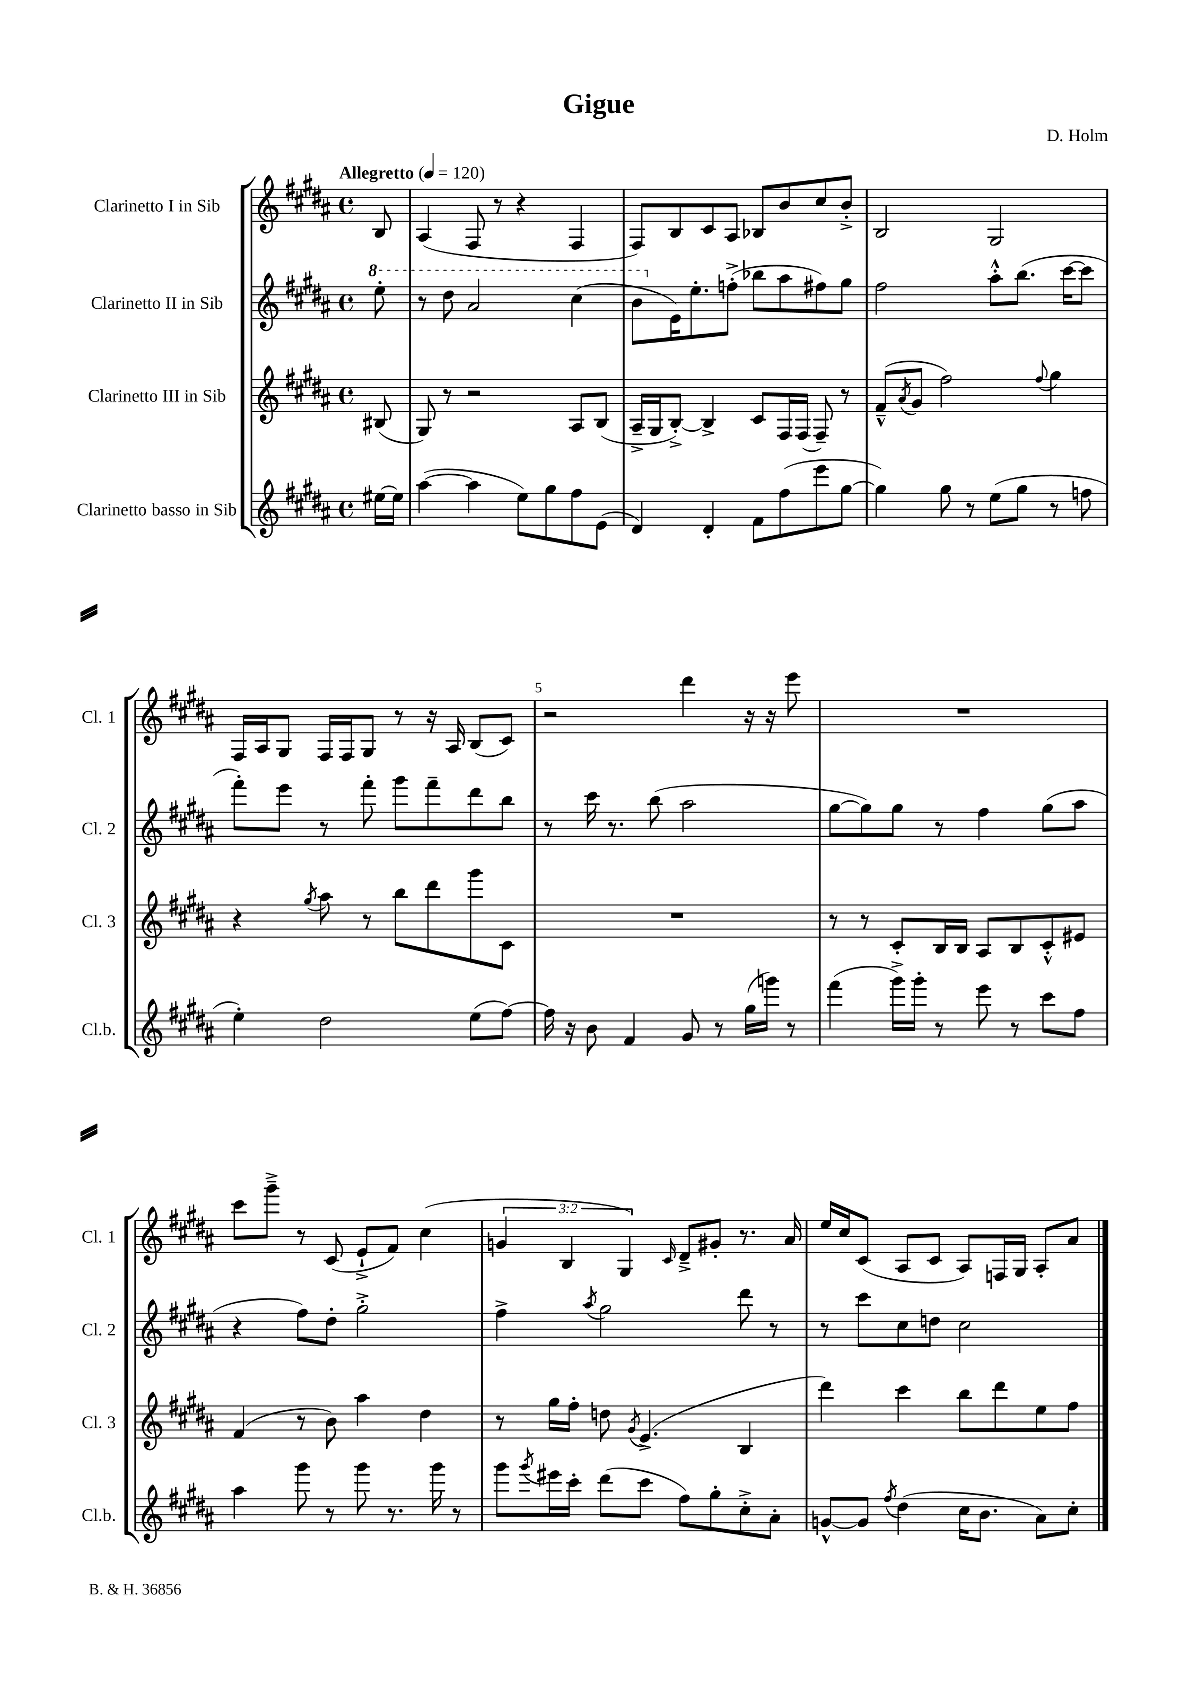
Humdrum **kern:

**kern	**kern	**kern	**kern
*staff4	*staff3	*staff2	*staff1
*clefG2	*clefG2	*clefG2	*clefG2
*k[f#c#g#d#a#]	*k[f#c#g#d#a#]	*k[f#c#g#d#a#]	*k[f#c#g#d#a#]
*M4/4	*M4/4	*M4/4	*M4/4
*met(c)	*met(c)	*met(c)	*met(c)
*MM120	*MM120	*MM120	*MM120
[16ee#\LL	(8B#/	8eee'\	8B/
16ee#\]JJ	.	.	.
=	=	=	=
([4aa#\	8G#/)	8r	(4A#/
.	8r	8ddd#\	.
4aa#\]	2r	2aa#/	8F#/
.	.	.	8r
8ee\L)	.	.	4r
8gg#\	.	.	.
8ff#\	8A#/L	(4ccc#\	4F#/
(8e\J	(8B/J	.	.
=	=	=	=
4d#/)	16A#~^/LL	8bb\L	8F#/L)
.	16G#/J	.	.
.	[8B'^/J)	16e\K)	8B/
.	.	8.ee'\	.
4d#'/	4B^/]	.	8c#/
.	.	(8ff'^\J	8A#/J
8f#\L	8c#/L	8bb-\L	8B-/L
(8ff#\	16F#/L	8aa#\	8b/
.	(16F#/JJ	.	.
8eee\	8F#~/)	8ff#\)	8cc#/
[8gg#\J	8r	8gg#\J	8b'^/J
=	=	=	=
4gg#\])	(8f#~^^/L	2ff#\	2B/
.	8qa#/	.	.
.	8g#/J	.	.
8gg#\	2ff#\)	.	.
8r	.	.	.
(8ee\L	.	8aa#'^^\L	2G#/
8gg#\J	.	(8.bb\J	.
.	8qqff#/	.	.
8r	4gg#\	.	.
.	.	[16ccc#\LK	.
8ff\	.	8ccc#\]J	.
=	=	=	=
4ee'\)	4r	8fff#'\L)	16F#/LL
.	.	.	16A#/J
.	.	8eee\J	8G#/J
.	8qgg#/	.	.
2dd#\	8aa#\	8r	16F#/LL
.	.	.	16F#/J
.	8r	8fff#'\	8G#/J
.	8bb\L	8ggg#\L	8r
.	8ddd#\	8fff#~\	16r
.	.	.	16A#/
(8ee\L	8ggg#\	8ddd#\	(8B/L
[8ff#\J)	8c#\J	8bb\J	8c#/J)
=	=	=	=
16ff#\]	1r	8r	2r
16r	.	.	.
8b\	.	16ccc#\	.
.	.	8.r	.
4f#/	.	.	.
.	.	(8bb\	.
8g#/	.	2aa#\	4ddd#\
8r	.	.	.
(16gg#\LL	.	.	16r
16ggg\JJ)	.	.	16r
8r	.	.	8eee\
=	=	=	=
(4fff#\	8r	[8gg#\L	1r
.	8r	8gg#\])	.
16ggg#^\LL)	8c#'/L	8gg#\J	.
16ggg#'\JJ	.	.	.
8r	16B/L	8r	.
.	16B/JJ	.	.
8eee\	8A#/L	4ff#\	.
8r	8B/	.	.
8ccc#\L	8c#'^^/	(8gg#\L	.
8ff#\J	8e#/J	8aa#\J	.
=	=	=	=
4aa#\	(4f#/	4r	8ccc#\L
.	.	.	8ggg#~^\J
8ggg#\	8r	8ff#\L)	8r
8r	8b\)	8dd#'\J	(8c#/
8ggg#\	4aa#\	2gg#'^\	8e`^/L
8.r	.	.	8f#/J)
.	4dd#\	.	(4cc#\
16ggg#\	.	.	.
8r	.	.	.
=	=	=	=
8ggg#\L	8r	4ff#^\	6g/
8qggg#/	.	.	.
16eee#\L	16gg#\LL	.	.
.	.	.	6B/
16ccc#'\JJ	16ff#'\JJ	.	.
.	.	8qaa#/	.
(8ddd#\L	8dd\	2gg#\	.
.	.	.	6G#/)
.	8qg#/	.	.
8ccc#\J	(4.e^/	.	.
.	.	.	16qqc#/
8ff#\L)	.	.	8d#~^/L
8gg#'\	.	.	8g#'/J
8cc#'^\	4B/	8ddd#\	8.r
8a#'\J	.	8r	.
.	.	.	16a#/
=	=	=	=
[8g^^/L	4ddd#\)	8r	16ee/LL
.	.	.	16cc#/J
8g/]J	.	8ccc#\L	(8c#/J
8qff#/	.	.	.
(4dd#\	4ccc#\	8cc#\	8A#/L
.	.	8dd\J	8c#/J
16cc#\LK	8bb\L	2cc#\	8A#/L)
8.b\J	.	.	.
.	8ddd#\	.	16F/L
.	.	.	16G#/JJ
8a#\L)	8ee\	.	8A#'/L
8cc#'\J	8ff#\J	.	8a#/J
==	==	==	==
*-	*-	*-	*-
